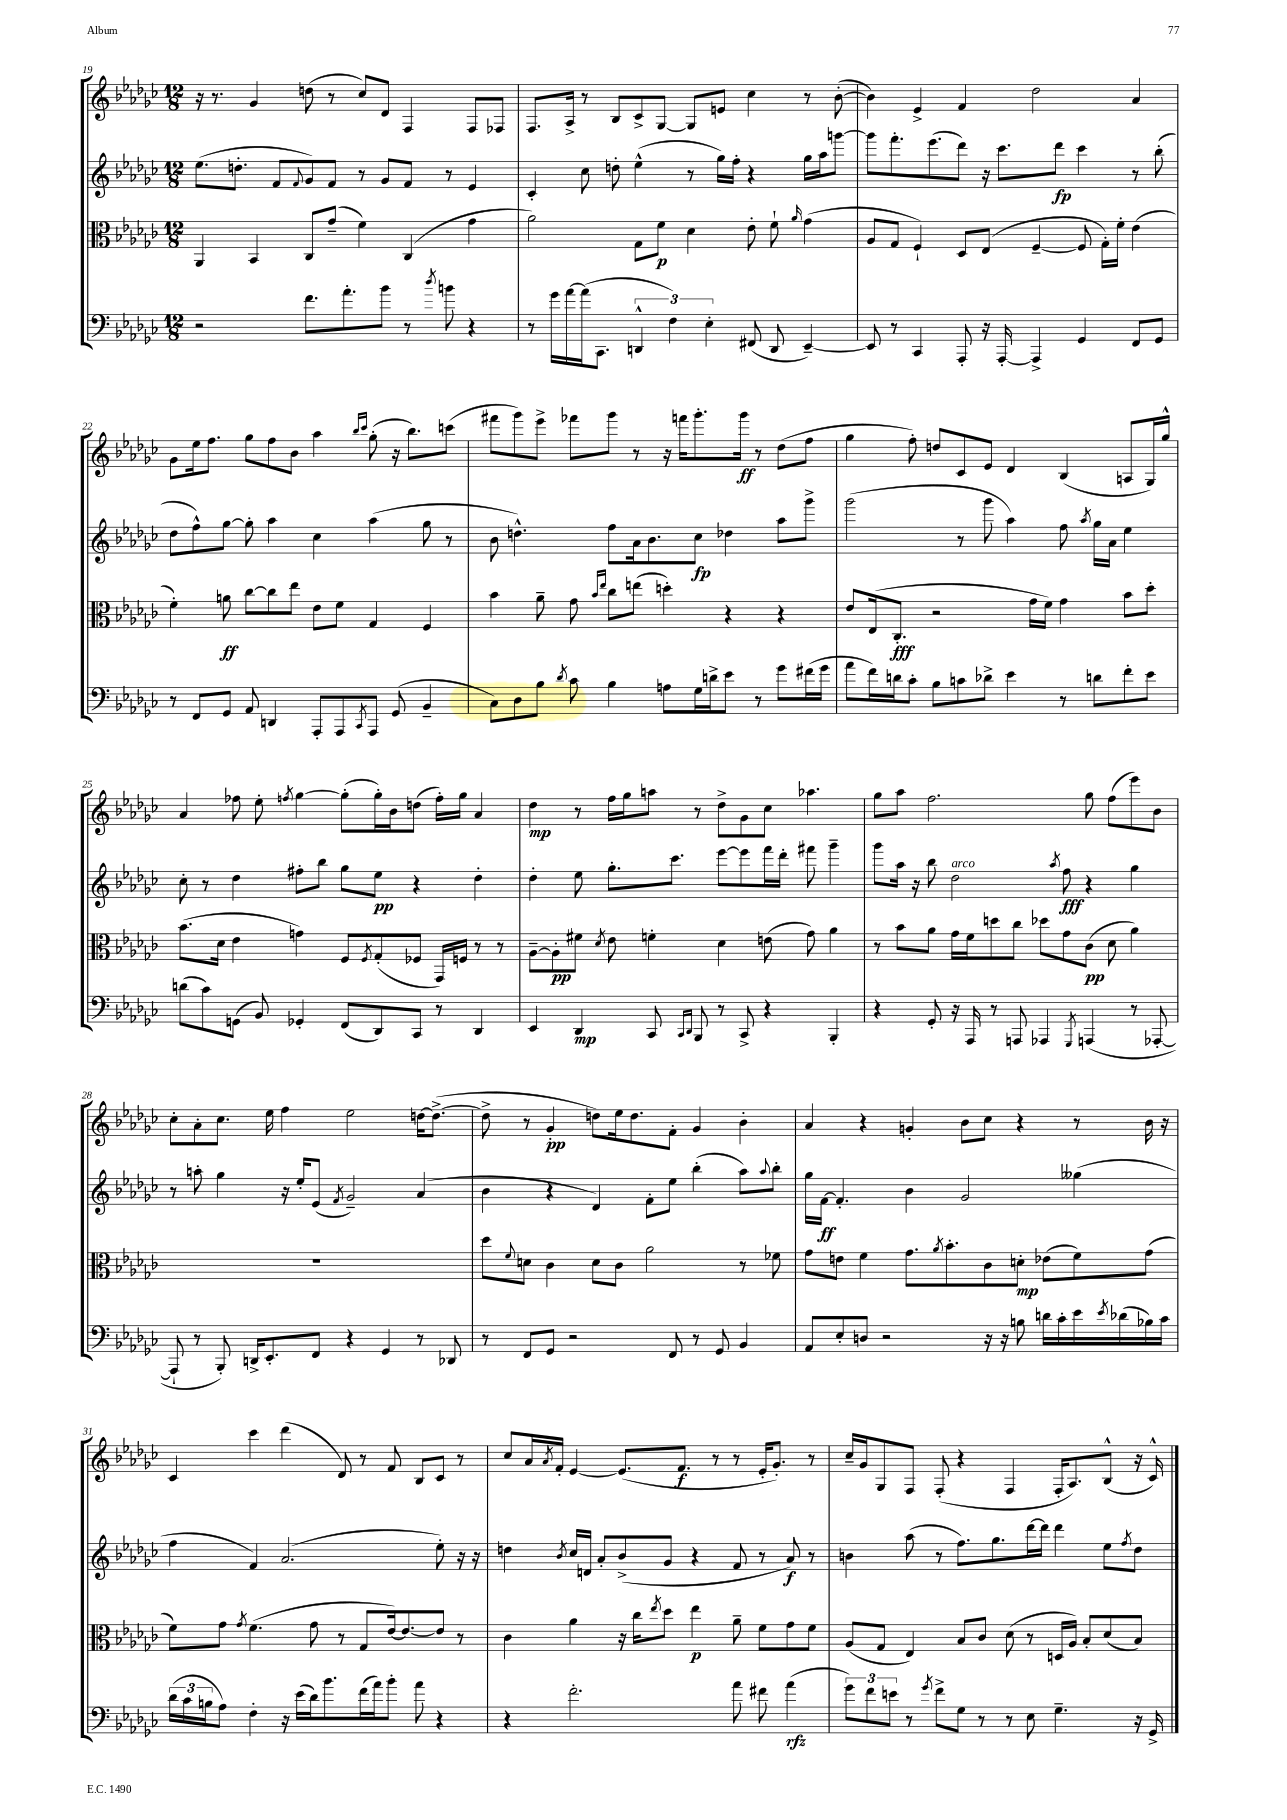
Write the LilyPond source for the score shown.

<<
\new StaffGroup <<
\new Staff = "s0" {
    \clef treble \key ges \major \numericTimeSignature \time 12/8
    r16 r8. ges'4 d''8( r8 ces''8) des'8 f4 f8 fes8 |
    f8. aes16-> r8 bes8 ces'8-> ges8~ ges8 e'8 ces''4 r8 bes'8~-.( |
    bes'4) ees'4-> f'4 des''2 aes'4 |
    ges'8 ees''16 f''8. ges''8 f''8 bes'8 aes''4 \grace { bes''16 ces'''16 } ges''8-.( r16 bes''8.) c'''8( |
    fis'''8 ges'''8) ees'''8-> fes'''8 ges'''8 r8 r16 f'''16 ges'''8.-. ges'''16\ff r8 des''8( f''8 |
    ges''4 f''8-.) d''8 ces'8 ees'8 des'4 bes4( a8 ges16) ges''16-^ |
    aes'4 fes''8 ees''8-. \acciaccatura { f''8 } ges''4~ ges''8-.( ges''16-.) bes'16 d''8( f''16-.) ges''16 aes'4 |
    des''4\mp r8 f''16 ges''16 a''8 r8 des''8-> ges'8 ces''8 aes''4. |
    ges''8 aes''8 f''2. ges''8 f''8( ees'''8) bes'8 |
    ces''8-. aes'8-. ces''8. ees''16 f''4 ees''2 d''16~ d''8.~->( |
    d''8-> r8 ges'4-.\pp d''8) ees''16 d''8. f'8-. ges'4 bes'4-. |
    aes'4 r4 g'4-. bes'8 ces''8 r4 r8 bes'16 r16 |
    ces'4 ces'''4 des'''4( des'8) r8 f'8 bes8 ces'8 r8 |
    ces''8 aes'16 \acciaccatura { aes'8 } f'16-. ees'4~ ees'8.( f'8.\f r8 r8 ees'16-. ges'8.-.) r8 |
    ces''16-- ges'16 ges8 f8 f8-.( r4 f4 f16-. aes8.) bes8-^( r16 ces'16-^) \bar "|." |
}
\new Staff = "s1" {
    \clef treble \key ges \major \numericTimeSignature \time 12/8
    ees''8.( d''8.-. f'8 \appoggiatura { f'8 } ges'8) f'8 r8 ges'8 f'8 r8 ees'4 |
    ces'4-. ces''8 d''8-. ees''4-^( r8 ges''16) f''16-. r4 ges''16 aes''16 g'''8~ |
    g'''8 f'''8.-. ees'''8.( des'''8) r16 ces'''8. des'''8\fp ces'''4 r8 bes''8-.( |
    des''8 f''8-^) ges''8~ ges''8-. aes''4 ces''4 aes''4( ges''8 r8 |
    bes'8 d''4.-^) f''8 aes'16 bes'8. ces''8\fp des''4 aes''8 ges'''8-> |
    ges'''2( r8 ges'''8 aes''4) f''8 \acciaccatura { aes''8 } ges''16 aes'16 ees''4 |
    ces''8-. r8 des''4 fis''8-. bes''8 ges''8 ees''8\pp r4 des''4-. |
    des''4-. ees''8 ges''8.-. ces'''8. ees'''8~ ees'''8 f'''16 des'''16-. fis'''8 ges'''4-- |
    ges'''8 aes''16 r16 bes''8 des''2^\markup { \italic "arco" } \acciaccatura { aes''8 } f''8\fff r4 ges''4 |
    r8 a''8-. ges''4 r16 ees''16-. ees'8( \acciaccatura { f'8 } ges'2--) aes'4( |
    bes'4 r4 des'4) f'8-. ees''8 bes''4-.( aes''8) \appoggiatura { aes''8 } bes''8-. |
    ges''16 f'16~\ff f'4.-. bes'4 ges'2 geses''4( |
    f''4 f'4) aes'2.( ees''8-.) r16 r16 |
    d''4 \acciaccatura { bes'8 } ces''16 d'16 aes'8-. bes'8->( ges'8 r4 f'8 r8 aes'8\f) r8 |
    b'4 aes''8( r8 f''8.) ges''8. des'''16~ des'''16 des'''4 ees''8 \acciaccatura { f''8 } des''8 \bar "|." |
}
\new Staff = "s2" {
    \clef alto \key ges \major \numericTimeSignature \time 12/8
    aes,4 bes,4 ces8 ges'8--( f'4) ces4( ges'4 |
    aes'2) ges8 f'8\p des'4 ees'8-. f'8-! \grace { aes'16 } ges'4( |
    aes8 ges8 f4-!) des8 ees8( f4~-- f8 ges16-.) f'16-. ees'4( |
    f'4-.) a'8\ff ces''8~ ces''8 ees''8 ees'8 f'8 ges4 f4 |
    bes'4 aes'8-- ges'8 \grace { bes'16 ees''16 } ces''8 e''8( d''4-.) r4 r4 |
    ees'8 ees16( ces8.-.\fff r2 ges'16 f'16) ges'4 bes'8 des''8-. |
    bes'8.( des'16 ees'4 g'4) f8 \acciaccatura { f8 } ges8-.( fes8 ges,16) f16 r8 r8 |
    aes8~-- aes8-.\pp fis'8 \acciaccatura { des'8 } ees'8 f'4-. des'4 e'8( ges'8) aes'4 |
    r8 bes'8 aes'8 ges'16 f'16 d''8 ces''8 des''8 ges'8 ces'8\pp( des'8 aes'4) |
    R1. |
    des''8 \appoggiatura { f'8 } d'8 ces'4 d'8 ces'8 aes'2 r8 fes'8 |
    ges'8 e'8 f'4 ges'8. \acciaccatura { aes'8 } bes'8.-. ces'8 d'8-.\mp ees'8( f'8) ges'8( |
    f'8) ges'8 \acciaccatura { ges'8 } f'4.( ges'8 r8 ges8 ees'16~) ees'8.~ ees'8 r8 |
    ces'4 aes'4 r16 ces''16 \acciaccatura { ees''8 } des''8 ees''4\p aes'8-- f'8 ges'8 f'8 |
    aes8( ges8 ees4) bes8 ces'8 des'8( r8 d16 aes16) bes8-. des'8( bes8) \bar "|." |
}
\new Staff = "s3" {
    \clef bass \key ges \major \numericTimeSignature \time 12/8
    r2 f'8. aes'8.-. bes'8 r8 \acciaccatura { des''8 } b'8 r4 |
    r8 ges'16 aes'16~ aes'16( ces,8. \tuplet 3/2 { d,4-^ f4) ees4-. } fis,8( d,8 ees,4~--) |
    ees,8 r8 ces,4 aes,,8-. r16 aes,,16~-. aes,,4-> ges,4 f,8 ges,8 |
    r8 f,8 ges,8 aes,8 d,4 aes,,8-. aes,,8 \acciaccatura { ces,8 } aes,,8 ges,8( bes,4-- |
    ces8) des8 bes8 \acciaccatura { des'8 } ces'8 bes4 a8 ges16 d'16-> ees'8 r8 ges'8 fis'16( ges'16 |
    aes'8 f'16) d'16 ces'8-. bes8 c'8 des'8-> ees'4 r8 d'8 f'8-. ees'8 |
    d'8( ces'8) g,8( bes,8) ges,4-. f,8( des,8) ces,8 r8 des,4 |
    ees,4 des,4\mp ces,8 \grace { ces,16 des,16 } bes,,8 r8 ces,8-> r4 bes,,4-. |
    r4 ges,8-. r16 aes,,16 r8 a,,8 aes,,4 \acciaccatura { ges,,8 } a,,4( r8 aes,,8~-. |
    aes,,8-! r8 bes,,8-.) d,16-> ees,8.-. f,8 r4 ges,4 r8 des,8 |
    r8 f,8 ges,8 r2 f,8 r8 ges,8 bes,4 |
    aes,8 ees8-. d8 r2 r16 r16 b8 d'16 ces'16-. ees'16 \acciaccatura { ees'8 } des'16( bes16) ces'16 |
    \tuplet 3/2 { des'16( ces'16 b16 } aes8) f4-. r16 ees'16( des'16) bes'8. f'16( aes'16) bes'8-. aes'8 r4 |
    r4 f'2.-. aes'8 fis'8 aes'4\rfz( |
    \tuplet 3/2 { ges'8) f'8 e'8 } r8 \acciaccatura { ges'8 } f'8-> ges8 r8 r8 ees8 ges4.-- r16 ges,16-> \bar "|." |
}
>>
>>
\layout { \context { \Score currentBarNumber = #19 } }
